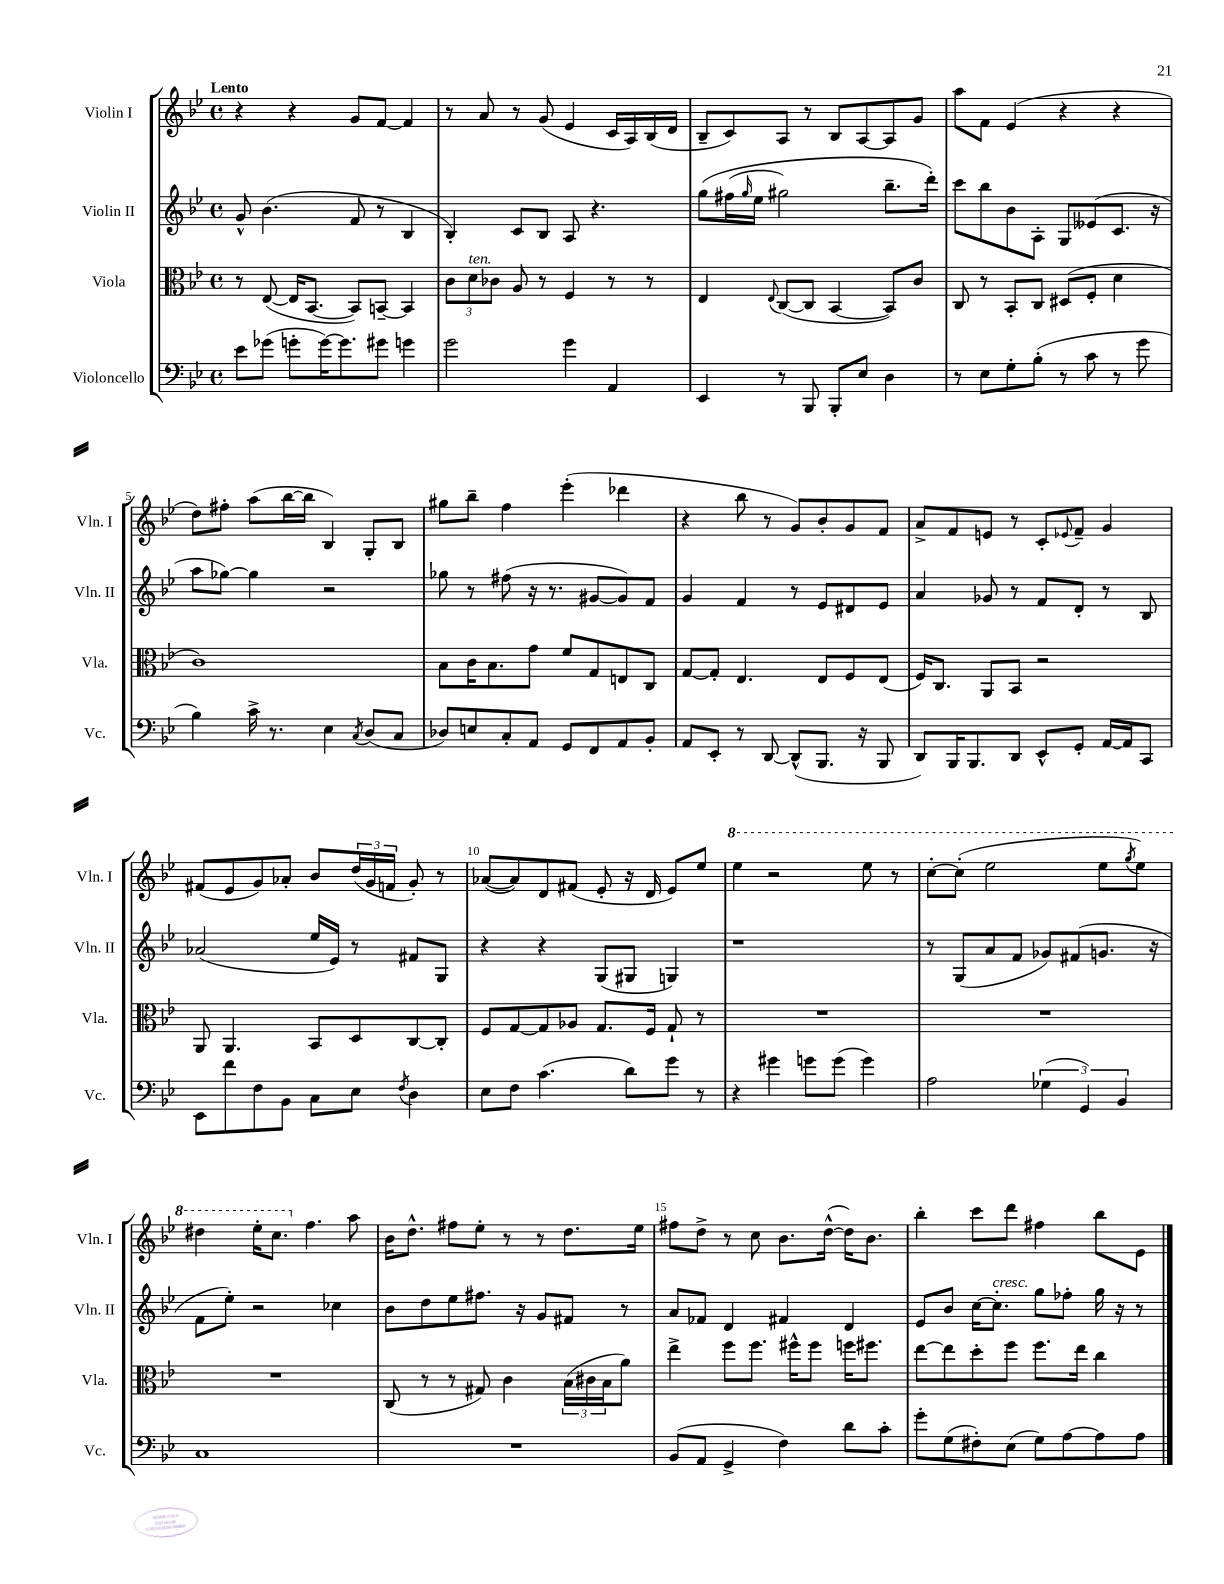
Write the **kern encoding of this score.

**kern	**kern	**kern	**kern
*staff4	*staff3	*staff2	*staff1
*clefF4	*clefC3	*clefG2	*clefG2
*k[b-e-]	*k[b-e-]	*k[b-e-]	*k[b-e-]
*M4/4	*M4/4	*M4/4	*M4/4
*met(c)	*met(c)	*met(c)	*met(c)
8e-\L	8r	8g^^/	4r
(8g-\J	([8E-/	(4.b-\	.
8g'\L	16E-/]LK	.	4r
.	[8.BB-/J	.	.
[16g\K)	.	.	.
8.g\]	.	.	.
.	8BB-/]L)	8f/	8g/L
8g#\J	[8BB~/J	8r	[8f/J
4g\	4BB/]	4B-/	4f/]
=	=	=	=
2g\	12c\L	4B-'/)	8r
.	12d\	.	.
.	.	.	8a/
.	12c-\J	.	.
.	8A/	8c/L	8r
.	8r	8B-/J	(8g/
4g\	4F/	8A/	4e-/
.	.	4.r	.
4AA/	8r	.	16c/LL
.	.	.	16A/)
.	8r	.	(16B-/
.	.	.	16d/JJ
=	=	=	=
4EE-/	4E-/	&(8gg\L	8B-~/L
.	.	(16ff#\L	8c/)
.	.	16qqgg/	.
.	.	16ee-\JJ	.
.	8qqE-/	.	.
8r	([8C/L	2gg#\)	8A/J
8BBB-/	8C/]J	.	8r
8BBB-'/L	[4BB-/	.	8B-/L
8E-/J	.	.	[8A/
4D\	8BB-/]L)	8.bb-~\L	8A/]
.	8c/J	.	8g/J
.	.	16ddd'\Jk&)	.
=	=	=	=
8r	8C/	8ccc\L	8aa\L
8E-\L	8r	8bb-\	8f\J
8G'\	8BB-'/L	8b-\	(4e-/
(8B-'\J	8C/J	8A'\J	.
8r	(8D#/L	8G/L	4r
8c\	8F'/J	(8e--/	.
8r	4d\	8.c/J	4r
8g\	.	.	.
.	.	16r	.
=	=	=	=
4B-\)	1c)	8aa\L	8dd\L)
.	.	[8gg-\J)	8ff#'\J
16c^\	.	4gg-\]	(8aa\L
8.r	.	.	.
.	.	.	[16bb-\L
.	.	.	16bb-\]JJ
4E-\	.	2r	4B-/)
8qC/	.	.	.
(8D/L	.	.	8G'/L
8C/J	.	.	8B-/J
=	=	=	=
8D-/L)	8B-\L	8gg-\	8gg#\L
8E/	16c\K	8r	8bb-~\J
.	8.B-\	.	.
8C'/	.	(8ff#\	4ff\
8AA/J	8g\J	16r	.
.	.	8.r	.
8GG/L	8f/L	.	(4eee-'\
8FF/	8G/	[8g#/L	.
8AA/	8E/	8g#/])	4ddd-\
8BB-'/J	8C/J	8f/J	.
=	=	=	=
8AA/L	[8G/L	4g/	4r
8EE-'/J	8G'/]J	.	.
8r	4.E-/	4f/	8bb-\
[8DD/	.	.	8r
(8DD^^/]L	.	8r	8g/L)
8.BBB-/J	8E-/L	8e-/L	8b-'/
.	8F/	8d#/	8g/
16r	.	.	.
8BBB-/	(8E-/J	8e-/J	8f/J
=	=	=	=
8DD/L)	16F/LK)	4a/	8a^/L
.	8.C/J	.	.
16BBB-/K	.	.	8f/
8.BBB-/	.	.	.
.	8AA/L	8g-/	8e/J
8DD/J	8BB-/J	8r	8r
8EE-^^/L	2r	8f/L	8c'/L
.	.	.	8qqe-/
8GG'/J	.	8d'/J	8f~/J
[16AA/LL	.	8r	4g/
16AA/]J	.	.	.
8CC/J	.	8B-/	.
=	=	=	=
8EE-\L	8AA/	(2a-/	(8f#/L
8f\	4.AA/	.	8e-/
8F\	.	.	8g/)
8BB-\J	.	.	8a-'/J
8C\L	8BB-/L	16ee-/LL	8b-/L
.	.	16e-/JJ)	.
8E-\J	8D/	8r	(24dd/L
.	.	.	24g/
.	.	.	24f/JJ
8qF/	.	.	.
4D\	[8C/	8f#/L	8g'/)
.	8C'/]J	8G/J	8r
=	=	=	=
8E-\L	8F/L	4r	([8a-/L
8F\J	[8G/	.	8a-/])
(4.c\	8G/]	4r	8d/
.	8A-/J	.	(8f#/J
.	8.G/L	(8G/L	8e-'/
8d\L)	.	8G#/J	16r
.	16F/Jk	.	16d/
8g\J	8G`/	4G/)	8e-/L)
8r	8r	.	8ee-/J
=	=	=	=
4r	1r	1r	4eee-\
4g#\	.	.	2r
8g\L	.	.	.
(8g\J	.	.	.
4g\)	.	.	8eee-\
.	.	.	8r
=	=	=	=
2A\	1r	8r	[8ccc'\L
.	.	(8G/L	(8ccc'\]J
.	.	8a/	2eee-\
.	.	8f/J	.
(6G-\	.	8g-/L)	.
.	.	(8f#/	.
6GG/)	.	.	.
.	.	8.g/J	8eee-\L
6BB-/	.	.	.
.	.	.	8qggg/
.	.	.	8eee-\J)
.	.	16r	.
=	=	=	=
1C	1r	8f\L	4ddd#\
.	.	8ee-'\J)	.
.	.	2r	16eee-'\LK
.	.	.	8.ccc\J
.	.	.	4.ff\
.	.	4cc-\	.
.	.	.	8aa\
=	=	=	=
1r	(8C/	8b-\L	16b-\LK
.	.	.	8.dd^^\J
.	8r	8dd\	.
.	8r	8ee-\	8ff#\L
.	8G#/)	8.ff#\J	8ee-'\J
.	4c\	.	8r
.	.	16r	.
.	.	8g/L	8r
.	(24B-\LL	8f#/J	8.dd\L
.	24c#\	.	.
.	24B-\J	.	.
.	8a\J)	8r	.
.	.	.	16ee-\Jk
=	=	=	=
(8BB-/L	4ee-^\	8a/L	8ff#\L
8AA/J	.	8f-/J	8dd^\J
4GG^/	8ff\L	4d/	8r
.	8.ff\J	.	8cc\
4F\)	.	4f#/	8.b-\L
.	16ff#^^\LK	.	.
.	8ff#\J	.	.
.	.	.	([16dd^^\Jk
8d\L	16ff\LK	4d/	16dd\]LK)
.	8.ff#\J	.	8.b-\J
8c'\J	.	.	.
=	=	=	=
8g'\L	[8ee-\L	8e-/L	4bb-'\
(8G\	8ee-\]	8b-/J	.
8F#'\)	8dd'\	[16cc\LK	8ccc\L
.	.	8.cc'\]J	.
(8E-\J	8ff\J	.	8ddd\J
8G\L)	8.ff\L	8gg\L	4ff#\
[8A\	.	8ff-'\J	.
.	16ee-\Jk	.	.
8A\]	4cc\	16gg\	8bb-\L
.	.	16r	.
8A\J	.	8r	8e-\J
==	==	==	==
*-	*-	*-	*-
